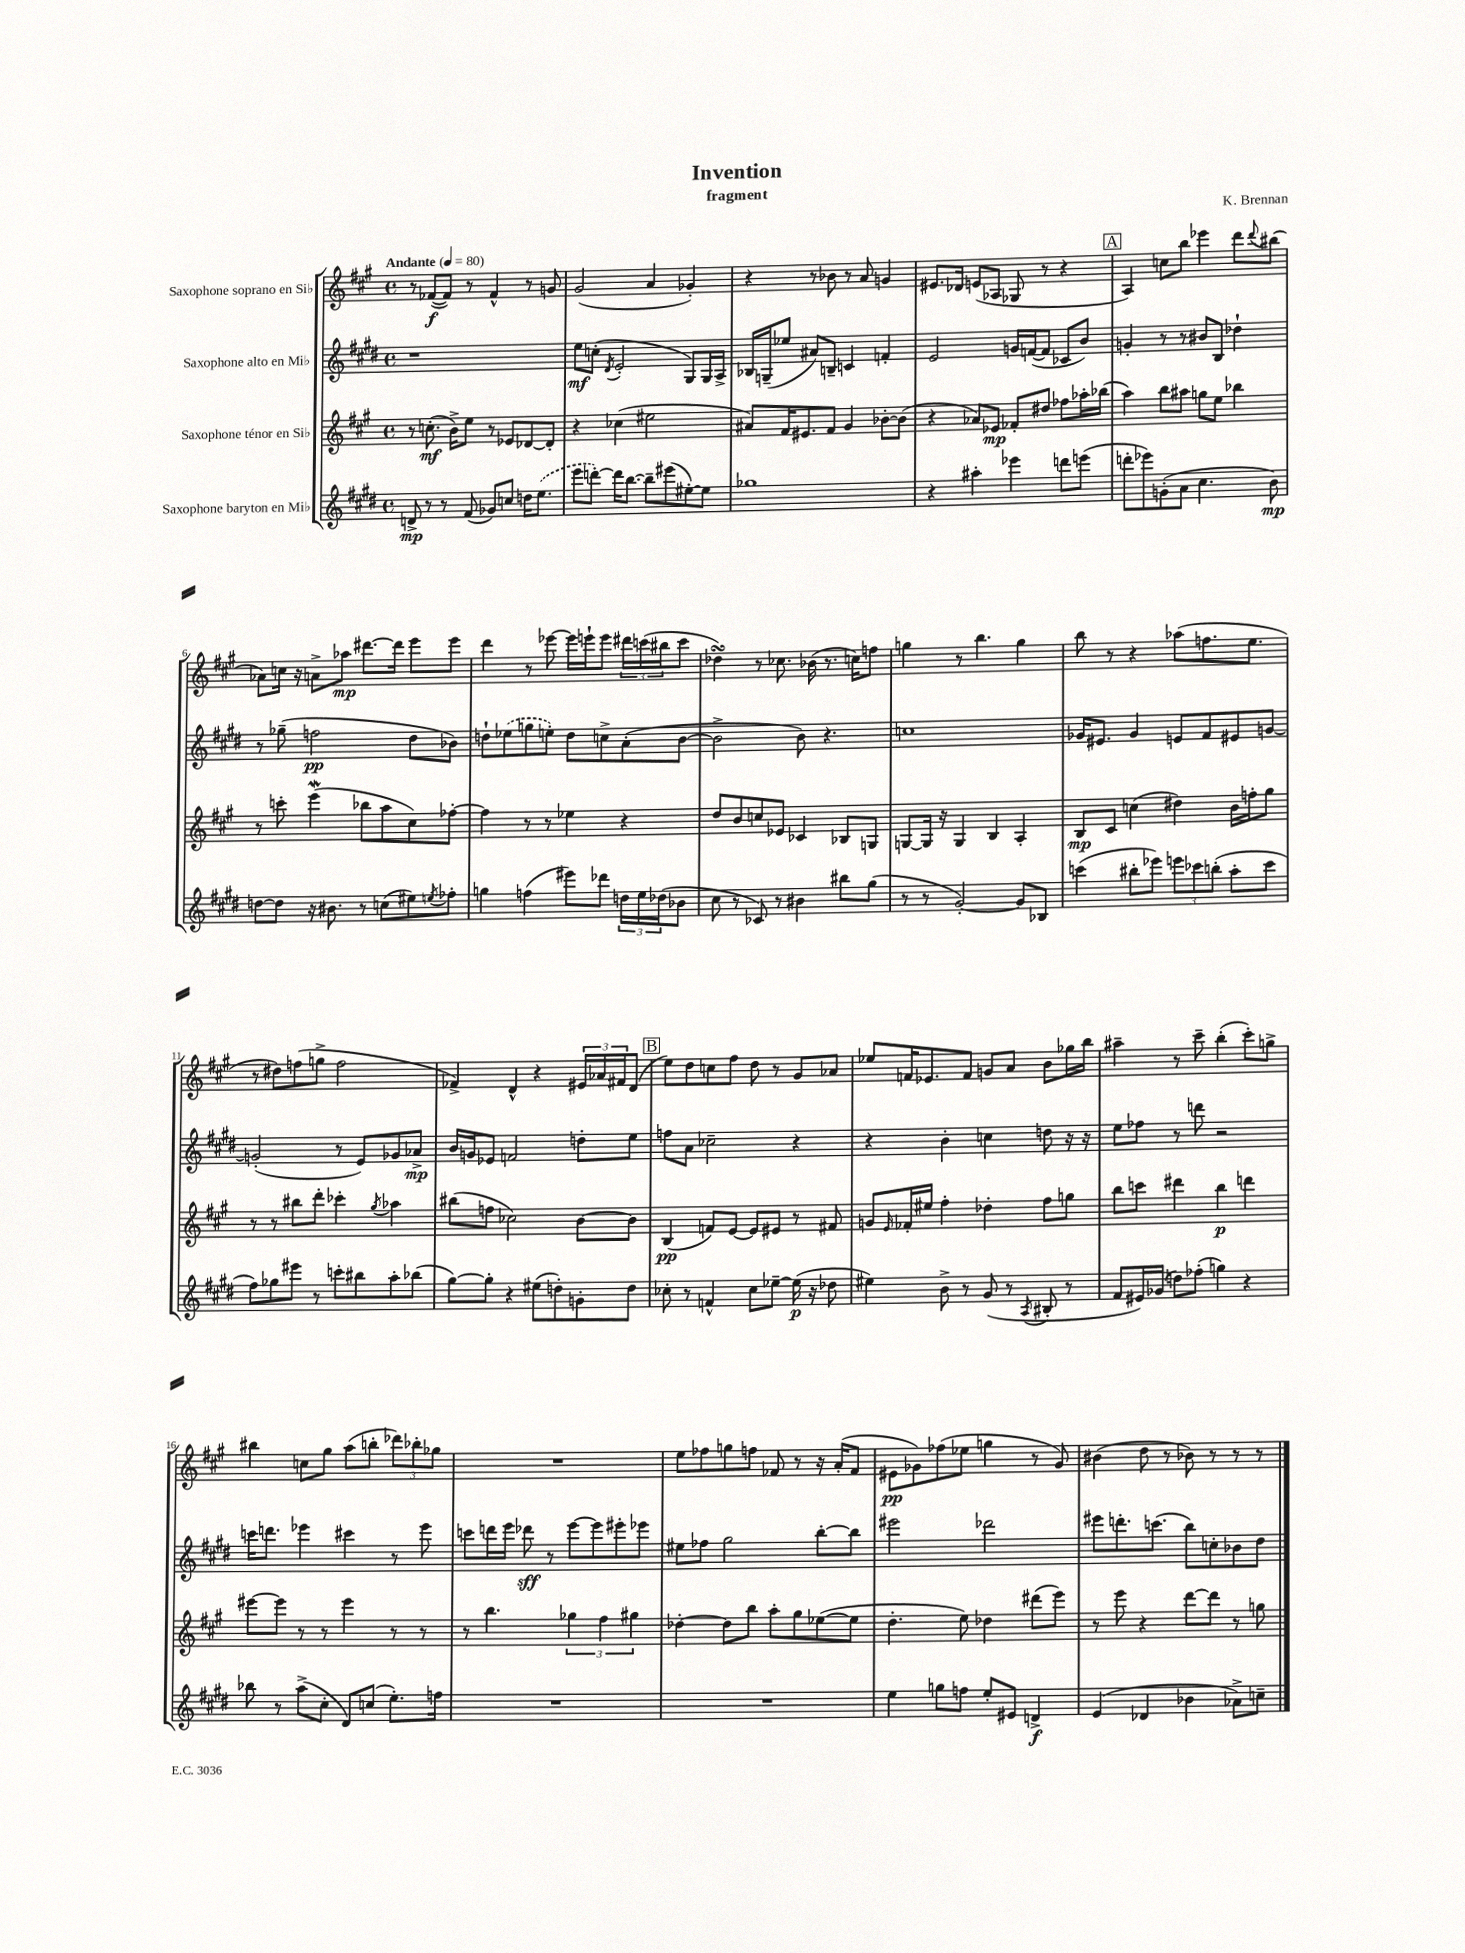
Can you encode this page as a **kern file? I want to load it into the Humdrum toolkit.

**kern	**dynam	**kern	**dynam	**kern	**dynam	**kern	**dynam
*part4	*part4	*part3	*part3	*part2	*part2	*part1	*part1
*staff4	*staff4	*staff3	*staff3	*staff2	*staff2	*staff1	*staff1
*I"Saxophone baryton en Mi♭	*	*I"Saxophone ténor en Si♭	*	*I"Saxophone alto en Mi♭	*	*I"Saxophone soprano en Si♭	*
*clefG2	*	*clefG2	*	*clefG2	*	*clefG2	*
*k[f#c#g#d#]	*	*k[f#c#g#]	*	*k[f#c#g#d#]	*	*k[f#c#g#]	*
*M4/4	*	*M4/4	*	*M4/4	*	*M4/4	*
*met(c)	*	*met(c)	*	*met(c)	*	*met(c)	*
*MM80	*	*MM80	*	*MM80	*	*MM80	*
=1	=1	=1	=1	=1	=1	=1	=1
!	!	!	!	!	!	!LO:TX:a:B:t=Andante	!
8dn^/	mp	8r	.	1r	.	8r	.
8r	.	(8.ccn'\	mf	.	.	([8f-X/L	f
8r	.	.	.	.	.	8f-/J])	.
.	.	16b^\KL)	.	.	.	.	.
(8f#/	.	8ee\J	.	.	.	8r	.
8g-X/L)	.	8r	.	.	.	4f-^^/	.
8ccn/J	.	8e-X/L	.	.	.	.	.
16ddn\KL	.	[8d-X/	.	.	.	8r	.
(8.ee\J	.	.	.	.	.	.	.
.	.	8d-'/J]	.	.	.	8gn/	.
=2	=2	=2	=2	=2	=2	=2	=2
8eee\L	.	4r	.	8ee\L	mf	(2g#/	.
[8dddn'\J)	.	.	.	(8ccn'\J	.	.	.
.	.	.	.	8qd#/	.	.	.
16ddd\KL]	.	(4cc-X\	.	2e'/	.	.	.
[8.bb\J	.	.	.	.	.	.	.
8bb~\L]	.	2ee#X\	.	.	.	4a/	.
(8eee#X\	.	.	.	.	.	.	.
[8ee#X'\)	.	.	.	8G#/L)	.	4g-X'/)	.
8ee#\J]	.	.	.	16G#/L	.	.	.
.	.	.	.	16A^/JJ	.	.	.
=3	=3	=3	=3	=3	=3	=3	=3
1gg-X	.	8a#X/L)	.	16B-X/LL	.	4r	.
.	.	.	.	(16Gn~/J	.	.	.
.	.	16f#/K	.	8ee-X/J	.	.	.
.	.	8.e#X/	.	.	.	.	.
.	.	.	.	8a#X/L)	.	8r	.
.	.	8f#/J	.	8Bn~/J	.	8b-X\	.
.	.	4g#/	.	4cn/	.	8r	.
.	.	.	.	.	.	8a/	.
.	.	[8b-X'\L	.	4fn'/	.	4gn/	.
.	.	(8b-\J]	.	.	.	.	.
=4	=4	=4	=4	=4	=4	=4	=4
4r	.	4r	.	2e/	.	8.e#X/L	.
.	.	.	.	.	.	16d-X/Jk	.
4aa#X'\	.	8a-X/L)	.	.	.	(8en/L	.
.	.	8e-X/J	mp	.	.	8A-X/J	.
4eee-X\	.	8f-X'/L	.	16gn/LL	.	8G-X/	.
.	.	.	.	([16fn/J	.	.	.
.	.	8dd#X/J	.	8f/J]	.	8r	.
8dddn\L	.	8ff-X\L	.	8c-X/L	.	4r	.
(8eeen\J	.	16aa-X'\L	.	8b/J)	.	.	.
.	.	(16bb-X\JJ	.	.	.	.	.
!!LO:REH:place=s1:t=A
=5	=5	=5	=5	=5	=5	=5	=5
8dddn'\L	.	4aa\)	.	4gn'/	.	4A/)	.
8eee-X\)	.	.	.	.	.	.	.
(8gn'\	.	8bb\L	.	8r	.	8ccn\L	.
8a\J	.	8aa#X\J	.	8r	.	8bb\J	.
4.cc#\	.	8ggn\L	.	8b#X/L	.	4eee-X\	.
.	.	8ee\J	.	8B/J	.	.	.
.	.	4bb-X\	.	4dd-X`\	.	8ddd\L	.
.	.	.	.	.	.	8qqddd/	.
8b\)	mp	.	.	.	.	(8bb#X\J	.
!!LO:LB:g=z
=6	=6	=6	=6	=6	=6	=6	=6
[8ddn\L	.	8r	.	8r	.	8a-X\L)	.
8dd\J]	.	8cccn'\	.	(8gg-X~\	.	16ccn\Jk	.
.	.	.	.	.	.	16r	.
16r	.	(4eeeW\	.	2ffn\	pp	8an^\L	.
8.b#X\	.	.	.	.	.	.	.
.	.	.	.	.	.	8aa-X\J	mp
8r	.	8bb-X\L	.	.	.	[8.ddd#X\L	.
(8ccn\L	.	8aa\	.	.	.	.	.
.	.	.	.	.	.	16ddd#\Jk]	.
8ee#X\)	.	8cc#\)	.	8dd#\L	.	8eee\L	.
8qeen/	.	.	.	.	.	.	.
8ff-X'\J	.	[8ff-X'\J	.	8b-X\J)	.	8eee\J	.
=7	=7	=7	=7	=7	=7	=7	=7
4ggn\	.	4ff-\]	.	8ddn`\L	.	4ddd\	.
.	.	.	.	(8ee-X\	.	.	.
(4ffn\	.	8r	.	8ggn\	.	8r	.
.	.	8r	.	8een'\J)	.	[8eee-X\	.
8eee#X\L)	.	4ee-X\	.	8dd\L	.	16eee-\LL]	.
.	.	.	.	.	.	16eeen`\J	.
8ddd-X\J	.	.	.	8ccn^\	.	8eee\J	.
24ddn\LL	.	4r	.	(8a'\	.	24ddd#X\LL	.
24ee\	.	.	.	.	.	(24cccn\	.
(24dd-X\J	.	.	.	.	.	24bb#X\J	.
8b-X\J	.	.	.	[8b\J	.	8ccc\J	.
=8	=8	=8	=8	=8	=8	=8	=8
8cc#\	.	8dd/L	.	2b^\]	.	4dd-XsSSs\)	.
8r	.	8b/	.	.	.	.	.
8c-X/)	.	8ccn/	.	.	.	8r	.
8r	.	8e-X/J	.	.	.	8.cc-X\	.
4b#X\	.	4c-X/	.	8b\)	.	.	.
.	.	.	.	.	.	(16b-X\	.
.	.	.	.	4.r	.	8.r	.
8bb#X\L	.	8B-X/L	.	.	.	.	.
.	.	.	.	.	.	16ccn\KL)	.
(8gg#\J	.	8Gn/J	.	.	.	8ffn\J	.
=9	=9	=9	=9	=9	=9	=9	=9
8r	.	[8Gn/L	.	1ccn	.	4ggn\	.
8r	.	16G/Jk]	.	.	.	.	.
.	.	16r	.	.	.	.	.
[2g#'/)	.	4G/	.	.	.	8r	.
.	.	.	.	.	.	4.bb\	.
.	.	4B/	.	.	.	.	.
8g#/L]	.	4A'/	.	.	.	4gg\	.
8B-X/J	.	.	.	.	.	.	.
=10	=10	=10	=10	=10	=10	=10	=10
(4cccn\	.	8B/L	mp	16g-X/KL	.	8bb\	.
.	.	.	.	8.e#X/J	.	.	.
.	.	8c#/J	.	.	.	8r	.
8bb#X'\L	.	(4ccn\	.	4g-/	.	4r	.
8eee-X\J)	.	.	.	.	.	.	.
12eeen\L	.	4dd#X\)	.	8en/L	.	(8aa-X\L	.
12ccc-X\	.	.	.	.	.	.	.
.	.	.	.	8f#/	.	8.ffn\	.
(12bbn'\J	.	.	.	.	.	.	.
8aa'\L	.	16b\LL	.	8e#X/	.	.	.
.	.	16ffn'\J	.	.	.	8.ee\J	.
8ccc-\J	.	8gg#\J	.	[8gn/J	.	.	.
!!LO:LB:g=z
=11	=11	=11	=11	=11	=11	=11	=11
8ff#\L)	.	8r	.	(2gn'/]	.	8r	.
8gg-X\	.	8r	.	.	.	8dd#X\L)	.
8eee#X\J	.	8bb#X\L	.	.	.	(8ffn\	.
8r	.	8ddd'\J	.	.	.	8ggn^\J	.
8cccn'\L	.	4ccc-X'\	.	8r	.	2ff\	.
8bb#X\	.	.	.	8e/L)	.	.	.
.	.	8qgg#/	.	.	.	.	.
8aa'\	.	4aa-X\	.	8g-X/	.	.	.
(8bb-X\J	.	.	.	8a-X^/J	mp	.	.
=12	=12	=12	=12	=12	=12	=12	=12
[8gg#\L)	.	(8bb#X\L	.	16b/LL	.	4f-X^/)	.
.	.	.	.	16gn/J	.	.	.
8gg#'\J]	.	8ffn\J	.	8e-X/J	.	.	.
4r	.	2cc-X\)	.	2fn/	.	4d^^/	.
(8ee#X\L	.	.	.	.	.	4r	.
8ddn'\)	.	.	.	.	.	.	.
8gn'\	.	[8b\L	.	8ddn'\L	.	24e#X/LL	.
.	.	.	.	.	.	24a-X/	.
.	.	.	.	.	.	24f#X/J	.
8dd\J	.	8b\J]	.	8ee\J	.	(8d/J	.
!!LO:REH:place=s1:t=B
=13	=13	=13	=13	=13	=13	=13	=13
8cc-X'\	.	(4B/	pp	8ffn\L	.	8ee\L)	.
8r	.	.	.	8a\J	.	8dd\	.
4fn^^/	.	8fn/L)	.	2cc-X~\	.	8ccn\	.
.	.	[8e/J	.	.	.	8ff#\J	.
8cc-\L	.	8e/L]	.	.	.	8dd\	.
[8ee-X~\J	.	8e#X/J	.	.	.	8r	.
(16ee-\]	p	8r	.	4r	.	8g#/L	.
16r	.	.	.	.	.	.	.
8dd-X\	.	8f#X/	.	.	.	8a-X/J	.
=14	=14	=14	=14	=14	=14	=14	=14
4ee#X\)	.	8gn/L	.	4r	.	8ee-X/L	.
.	.	16qqe/	.	.	.	.	.
.	.	16f-X'/L	.	.	.	16fn/K	.
.	.	16ee#X/JJ	.	.	.	8.e-X/	.
8b^\	.	4ff#'\	.	4b'\	.	.	.
8r	.	.	.	.	.	8f/J	.
(8g#/	.	4dd-X'\	.	4ccn\	.	8gn/L	.
8r	.	.	.	.	.	8a/J	.
8qA/	.	.	.	.	.	.	.
8B#X'/	.	8ff#\L	.	8ddn\	.	8b\L	.
8r	.	8ggn\J	.	16r	.	16gg-X\L	.
.	.	.	.	16r	.	16bb\JJ	.
=15	=15	=15	=15	=15	=15	=15	=15
8f#/L	.	8bb\L	.	8ee\L	.	4aa#X~\	.
16e#X/L)	.	8cccn\J	.	8ff-X\J	.	.	.
(16g-X/JJ	.	.	.	.	.	.	.
8ddn\L)	.	4ddd#X\	.	8r	.	8r	.
(8ff-X'\J	.	.	.	8dddn\	.	8ccc#~\	.
4ggn\)	.	4bb\	p	2r	.	(4bb'\	.
4r	.	4dddn\	.	.	.	8ccc#'\L)	.
.	.	.	.	.	.	8ggn^\J	.
!!LO:LB:g=z
=16	=16	=16	=16	=16	=16	=16	=16
8bb-X\	.	[8eee#X\L	.	16cccn\KL	.	4bb#X\	.
.	.	.	.	8.dddn\J	.	.	.
8r	.	8eee#\J]	.	.	.	.	.
(8aa^\L	.	8r	.	4eee-X\	.	8ccn\L	.
8cc#'\J	.	8r	.	.	.	8gg#\J	.
8d#/L)	.	4eee#\	.	4ccc#X\	.	(8aa\L	.
(8ccn/J	.	.	.	.	.	8bbn'\J	.
8.ee'\L)	.	8r	.	8r	.	12ddd-X\L)	.
.	.	.	.	.	.	12bb-X'\	.
.	.	8r	.	8eee-\	.	.	.
.	.	.	.	.	.	12gg-X\J	.
16ffn\Jk	.	.	.	.	.	.	.
=17	=17	=17	=17	=17	=17	=17	=17
1r	.	8r	.	8cccn\L	.	1r	.
.	.	4.bb\	.	16dddn\L	.	.	.
.	.	.	.	16eee\JJ	.	.	.
.	.	.	.	8ddd-X\	sff	.	.
.	.	.	.	8r	.	.	.
.	.	6gg-X\	.	[8eee\L	.	.	.
.	.	.	.	8eee\]	.	.	.
.	.	6ff#\	.	.	.	.	.
.	.	.	.	8eee#X'\	.	.	.
.	.	6gg#X\	.	.	.	.	.
.	.	.	.	8eee-X\J	.	.	.
=18	=18	=18	=18	=18	=18	=18	=18
1r	.	[4dd-X'\	.	8ee#X\L	.	8ee\L	.
.	.	.	.	8ff-X\J	.	8ff-X\	.
.	.	8dd-\L]	.	2gg#\	.	8ggn\	.
.	.	8bb\J	.	.	.	8ffn\J	.
.	.	8aa'\L	.	.	.	8f-X/	.
.	.	8gg#\	.	.	.	8r	.
.	.	([8ee-X\	.	[8bb'\L	.	16r	.
.	.	.	.	.	.	(16a'/KL	.
.	.	8ee-\J]	.	8bb\J]	.	8f-/J	.
=19	=19	=19	=19	=19	=19	=19	=19
4ee\	.	4.dd'\	.	2eee#X\	.	8e#X\L	pp
.	.	.	.	.	.	8g-X\)	.
8ggn\L	.	.	.	.	.	(8ff-X\	.
8ffn\J	.	8ee\)	.	.	.	8ee-X\J	.
8ee'/L	.	4dd-X\	.	2ddd-X\	.	4ggn\	.
8e#X/J	.	.	.	.	.	.	.
4dn^/	f	(8ddd#X\L	.	.	.	8r	.
.	.	8eee\J)	.	.	.	8g-/)	.
=20	=20	=20	=20	=20	=20	=20	=20
(4e/	.	8r	.	8eee#X\L	.	(4b#X\	.
.	.	8eee\	.	8.dddn'\	.	.	.
4d-X/	.	4r	.	.	.	8dd\	.
.	.	.	.	(8.cccn\J	.	.	.
.	.	.	.	.	.	8r	.
4b-X\	.	[8ddd\L	.	8bb\L)	.	8b-X\)	.
.	.	8ddd\J]	.	8ccn'\	.	8r	.
8a-X^\L)	.	8r	.	8b-X\	.	8r	.
8ccn~\J	.	8ggn\	.	8dd#\J	.	8r	.
==	==	==	==	==	==	==	==
*-	*-	*-	*-	*-	*-	*-	*-
